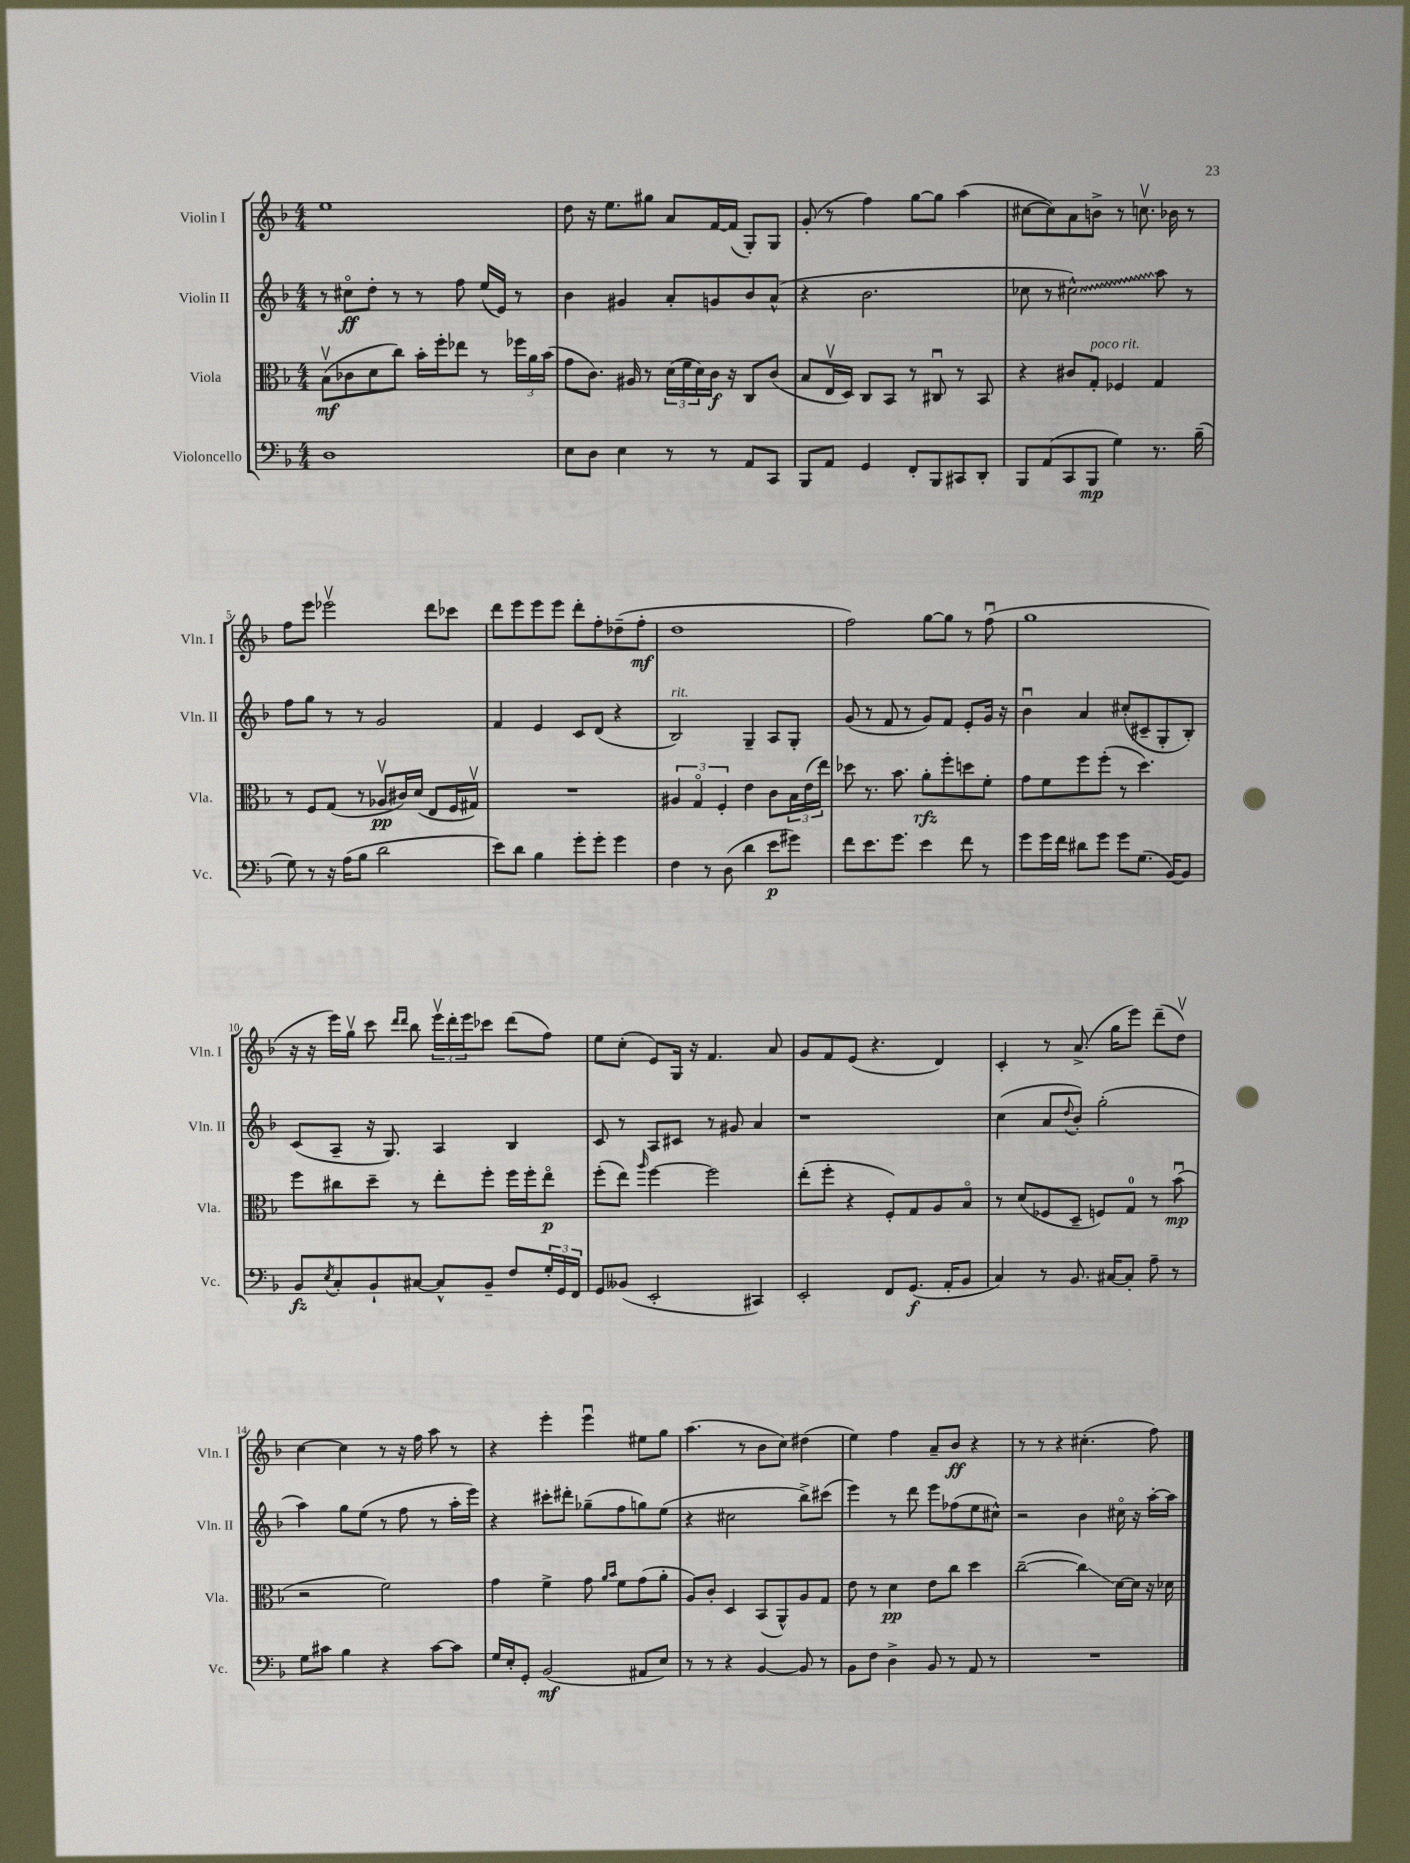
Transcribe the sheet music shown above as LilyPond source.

<<
\new StaffGroup <<
\new Staff = "s0" \with { instrumentName = "Violin I" shortInstrumentName = "Vln. I" } {
    \clef treble \key f \major \numericTimeSignature \time 4/4
    e''1 |
    d''8 r16 e''8. gis''8 a'8 f'16~ f'16( g8-.) g8 |
    g'8-.( r8 f''4) g''8~ g''8 a''4( |
    cis''8~ cis''8) a'8 b'8-> r8 c''8.\upbow bes'16 r8 |
    f''8 e'''8 ees'''2\upbow d'''8 ces'''8 |
    d'''8 e'''8 e'''8 e'''8 d'''8-. f''8-. des''8--( f''8-.\mf |
    d''1 |
    f''2) g''8~ g''8 r8 f''8\downbow( |
    g''1 |
    r16 r16 e'''16) g''16\upbow c'''8 \grace { d'''16 d'''16 } bes''8 \tuplet 3/2 { e'''16\upbow d'''16-. e'''16 } ces'''8 d'''8( f''8) |
    e''8 c''8-.( e'8) g16 r16 f'4. a'8 |
    g'8 f'8 e'8( r4. d'4) |
    c'4-. r8 a'8.->( g''16 e'''8) d'''8--( d''8\upbow) |
    c''4~ c''4 r8 r16 f''16 a''8 r8 |
    r4 e'''4-. e'''4\downbow eis''8 g''8 |
    a''4.( r8 bes'8 c''8) dis''4( |
    e''4) f''4 a'8-- bes'8\ff r4 |
    r8 r8 r4 cis''4.-.( f''8) \bar "|." |
}
\new Staff = "s1" \with { instrumentName = "Violin II" shortInstrumentName = "Vln. II" } {
    \clef treble \key f \major \numericTimeSignature \time 4/4
    r8 cis''8\flageolet\ff d''8-. r8 r8 f''8 e''16( e'16) r8 |
    bes'4 gis'4 a'8-. g'8 bes'8 a'8-^( |
    r4 bes'2. |
    ces''8 r8 \once \override Glissando.style = #'zigzag cis''2-^\glissando) a''8 r8 |
    f''8 g''8 r8 r8 g'2 |
    f'4 e'4 c'8 d'8( r4 |
    bes2^\markup { \italic "rit." }) g4-- a8 g8-. |
    g'8( r8 f'8 r8 g'8) f'8 e'8-. g'16 r16 |
    bes'4\downbow a'4 cis''8-.( cis'8-- g8-. bes8-.) |
    c'8( a8-- r16 g8.) a4 bes4 |
    c'8 r8 a8 cis'8 r8 gis'8 a'4 |
    r1 |
    c''4( a'8 \appoggiatura { d''8 } bes'8-.) g''2-.( |
    a''4) g''8 e''8( r8 f''8 r8 a''16-. e'''16) |
    r4 cis'''8-. dis'''8-. ges''8--( f''8 g''8) e''8( |
    r4 cis''2 bes''8->) cis'''8( |
    e'''4) r8 d'''8 e'''8 fes''8( e''8 cis''8-^) |
    r2 bes'4 cis''16\flageolet r16 a''16~-. a''16 \bar "|." |
}
\new Staff = "s2" \with { instrumentName = "Viola" shortInstrumentName = "Vla." } {
    \clef alto \key f \major \numericTimeSignature \time 4/4
    bes8\upbow\mf( ces'8 d'8 c''8) bes'16-. f''16-. ees''8 r8 \tuplet 3/2 { fes''16 a'16 bes'16( } |
    g'8 c'8.) ais16 r8 \tuplet 3/2 { d'16( f'16 d'16) } c'16\f r16 c8 c'8( |
    bes8 e16\upbow d16) c8 bes,8 r8 cis8\downbow r8 bes,8 |
    r4 cis'8 g8-.^\markup { \italic "poco rit." } fes4 g4 |
    r8 f8 g8( r8 aes8\upbow\pp cis'16) d'16( e8 f16 gis16\upbow) |
    R1 |
    \tuplet 3/2 { ais4 g4\flageolet f4-. } e'4 c'8 \tuplet 3/2 { bes16 e'16( e''16) } |
    des''8 r8. bes'8. a'8-.\rfz f''8-. d''8 f'8-. |
    g'8 f'8 f''8 f''8-.( r8 d''4.) |
    f''8 cis''8 d''8-- r8 e''8-. f''8-. f''16 f''16-. e''8\flageolet\p |
    f''8-.( e''8) \grace { a''16 } f''4~ f''2 |
    e''8-.( f''8-. r4 f8-.) g8 a8 bes8\flageolet |
    r8 d'8( fes8 d8-- f8) g8-0 r8 bes'8\downbow\mp( |
    r2 f'2) |
    g'4 f'4-> g'8 \grace { a'16 bes'16 } f'8 g'8( a'8-. |
    a8) c'8-. d4 bes,8( a,8-^) a8 g8 |
    e'8 r8 d'4\pp e'8 c''8 d''4 |
    c''2~--( c''4\glissando) d'16~ d'16 r16 des'16 \bar "|." |
}
\new Staff = "s3" \with { instrumentName = "Violoncello" shortInstrumentName = "Vc." } {
    \clef bass \key f \major \numericTimeSignature \time 4/4
    d1 |
    e8 d8 e4 r8 r8 a,8 c,8 |
    bes,,8 a,8 g,4 f,8-. bes,,8 cis,8 d,8-. |
    bes,,8 a,8( c,8 bes,,8\mp g4) r8. bes16--( |
    g8) r8 r16 a16( bes8 d'2 |
    e'8) d'8 bes4 g'8-. g'8-. g'4 |
    f4 r8 d8( d'4 e'8\p gis'8) |
    f'8 e'8. g'8. e'4 f'8 r8 |
    g'8 g'16 f'16 dis'8 g'8 g'8 g8.( bes,16~) bes,8 |
    bes,8\fz \acciaccatura { e8 } c8-. bes,8-! cis8~ cis8-^ bes,8-- f8 \tuplet 3/2 { g16-. g,16 f,16 } |
    g,8 beses,8( e,2-. cis,4) |
    e,2-. f,8 g,8.\f( a,16-. bes,8 |
    c4) r8 bes,8. cis16~ cis8-. a8-- r8 |
    g8 cis'8 bes4 r4 cis'8~ cis'8 |
    g16 e16-. g,8-. bes,2\mf( ais,8 e8) |
    r8 r8 r4 bes,4~ bes,8 r8 |
    bes,8 f8 d4-> bes,8 r8 a,8 r8 |
    R1 \bar "|." |
}
>>
>>
